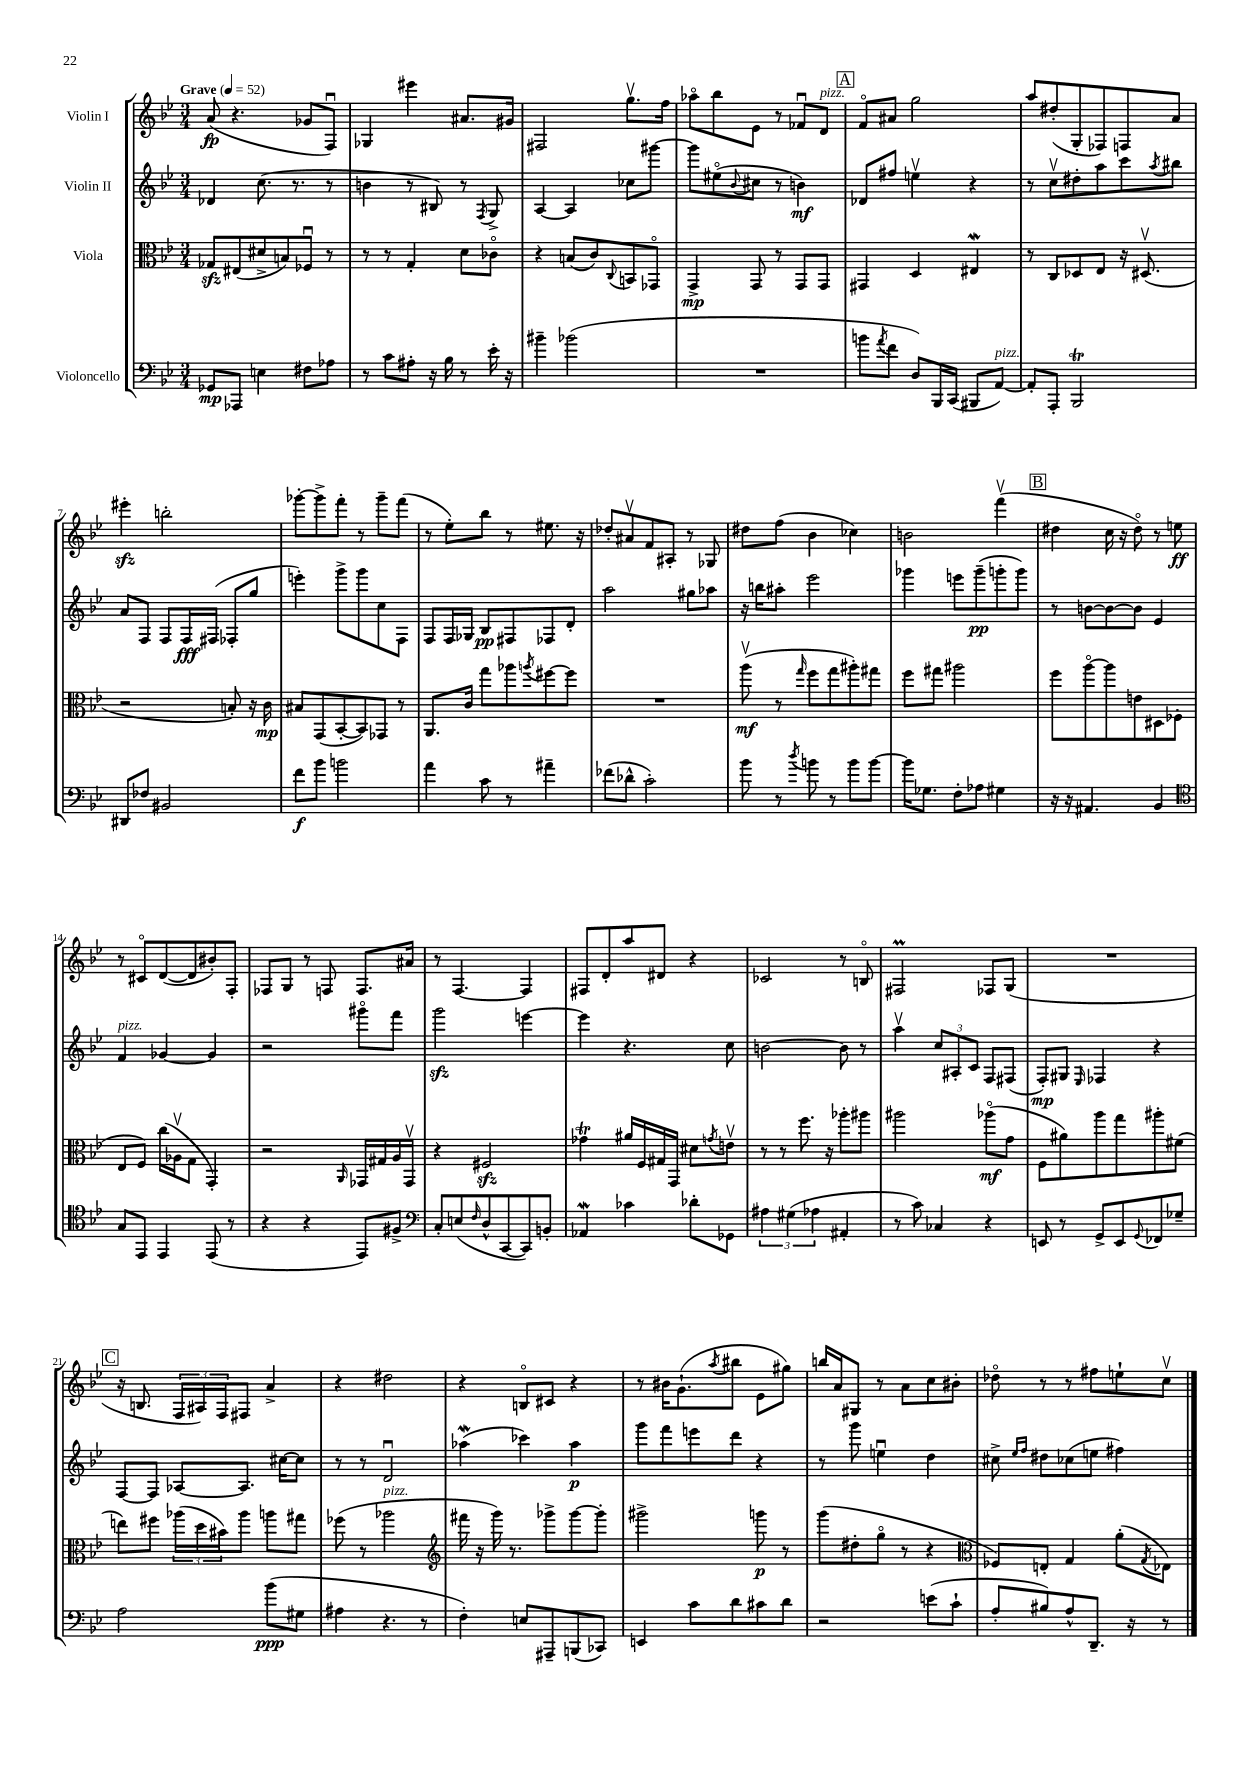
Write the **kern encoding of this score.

**kern	**kern	**kern	**kern
*staff4	*staff3	*staff2	*staff1
*clefF4	*clefC3	*clefG2	*clefG2
*k[b-e-]	*k[b-e-]	*k[b-e-]	*k[b-e-]
*M3/4	*M3/4	*M3/4	*M3/4
*MM52	*MM52	*MM52	*MM52
8GG-/L	8G-/L	4d-/	(8a/
8AAA-/J	(8E#/	.	4.r
4E\	8d#^/	(8.cc\	.
.	8B/)	.	.
.	.	8.r	.
8F#\L	8F-u/J	.	8g-/L
8A-\J	8r	8r	8Fu/J)
=	=	=	=
8r	8r	4b\	4G-/
8c\L	8r	.	.
8A#'\J	4G'/	8r	4eee#\
16r	.	8B#/)	.
16B-\	.	.	.
8r	8d\L	8r	8.a#/L
.	.	8qF/	.
16e-'\	8c-o\J	8G^/	.
16r	.	.	16g#/Jk
=	=	=	=
4b#~\	4r	[4A/	2F#/
(2b-\	(8B/L	4A/]	.
.	8c/)	.	.
.	8qqC/	.	.
.	8BB/	8cc-\L	8.ggv\L
.	8GG-o/J	[8ggg#\J	.
.	.	.	16ff\Jk
=	=	=	=
2.r	4GG^/	8ggg#\]L	8aa-o\L
.	.	(8ee#o\	8bb-\
.	.	8qqb-/	.
.	8GG/	8cc#\J	8e-\J
.	8r	8r	8r
.	8GG/L	4b\)	8f-u/L
.	8GG/J	.	8d/J
=	=	=	=
8b\L	4GG#/	8d-/L	8fo/L
8qa/	.	.	.
8f\J	.	8ff#/J	8a#/J
8D/L)	4D/	4eev\	2gg\
16BBB-/L	.	.	.
(16CC/JJ	.	.	.
8BBB#/L	4E#/	4r	.
[8AA/J)	.	.	.
=	=	=	=
8AA'/]L	8r	8r	8aa/L
8AAA'/J	8C/L	8ccv\L	(8dd#'/
2BBB-/	8D-/	8dd#'\	8G'/
.	8E-/J	8aa\	8F-/)
.	16r	8ccc\	8F/
.	(8.D#v/	.	.
.	.	8qaa/	.
.	.	8bb#\J	8a/J
=	=	=	=
8DD#/L	2r	8a/L	4eee#'\
8F-/J	.	8F/J	.
2BB#/	.	8F/L	2bb'\
.	.	16F/L	.
.	.	(16F#/JJ	.
.	8B'/)	8F-'/L	.
.	16r	8gg/J	.
.	16c\	.	.
=	=	=	=
8f\L	8B#/L	4eee'\)	[8ggg-'\L
8b-\J	(8GG/	.	8ggg-^\]
2b\	[8BB-'/	8ggg^\L	8fff'\J
.	8BB-/])	8ggg\	8r
.	8GG-/J	8cc\	8ggg-~\L
.	8r	8F\J	(8fff\J
=	=	=	=
4a\	8.AA/L	8F/L	8r
.	.	16F/L	8ee-'\L)
.	16c/Jk	16G-/JJ	.
8c\	8gg\L	8B-/L	8bb-\J
8r	8aa-\	8F#/	8r
.	8qaa/	.	.
4a#~\	[8ff#\	8F-/	8.ee#\
.	8ff#\]J	8d'/J	.
.	.	.	16r
=	=	=	=
(8f-\L	2.r	2aa\	8dd-'/L
8d-^^\J	.	.	8a#v/
2c'\)	.	.	8f/
.	.	.	8A#'/J
.	.	8gg#\L	8r
.	.	8aa-\J	8G-/
=	=	=	=
8b-\	(8aav\	16r	8dd#\L
.	.	16bb\LK	.
8r	8r	8aa#'\J	(8ff\J
8qdd/	16qqgg/	.	.
8b\	8ff\L	2eee-\	4b-\
8r	8gg\	.	.
8b\L	8aa#'\)	.	4cc-\)
[8b\J	8gg#\J	.	.
=	=	=	=
16b\]LK	8ff\L	4ggg-\	2b\
8.G-\J	.	.	.
.	8gg#\J	.	.
8F'\L	2aa#\	8eee\L	.
8A-\J	.	(8ggg-~\	.
4G#\	.	8ggg'\	(4fffv\
.	.	8ggg\J)	.
=	=	=	=
16r	8ff\L	8r	4dd#\
16r	.	.	.
4.AA#/	[8aao\	[8b\L	.
.	8aa\]	8b\_	16cc\
.	.	.	16r
.	8e\	8b\]J	8dd#o\)
4BB-/	8D#\	4e-/	8r
.	(8F-\J	.	8ee\
=	=	=	=
*clefC4	*	*	*
8G/L	8E-/L	4f/	8r
8EE-/J	8F/J)	.	8c#o/L
4EE-/	(16cc\LL	[4g-/	([8d/
.	16A-v\J	.	.
.	8G\J	.	8d/]
(8EE-/	4GG'/)	4g-/]	8b#'/)
8r	.	.	8F'/J
=	=	=	=
4r	2r	2r	8F-/L
.	.	.	8G/J
4r	.	.	8r
.	.	.	8F/
.	16qqAA/	.	.
8EE-/L)	16GG-/LL	8ggg#o\L	8.F/L
.	16G#/	.	.
8F#^/J	16A/	8fff\J	.
.	16GG-v/JJ	.	16a#/Jk
=	=	=	=
*clefF4	*	*	*
8C'/L	4r	2ggg\	8r
(8E/	.	.	[4.F/
16qqF/	.	.	.
8D^^/	2F#/	.	.
[8CC/	.	.	.
8CC/])	.	[4eee\	4F/]
8BB'/J	.	.	.
=	=	=	=
4AA-/	4g-\	4eee\]	8F#/L
.	.	.	8d'/
4c-\	16a#/LL	4.r	8aa/
.	16F/	.	.
.	16G#/	.	8d#/J
.	16GG/JJ	.	.
8d-'\L	8d#\L	.	4r
.	8qg/	.	.
8GG-\J	8ev\J	8cc\	.
=	=	=	=
6A#\	8r	[2b\	2c-/
.	8r	.	.
(6G#\	.	.	.
.	8.ff\	.	.
6A-\	.	.	.
.	16r	.	.
4AA#'/	8aa-'\L	8b\]	8r
.	8aa#\J	8r	8Bo/
=	=	=	=
8r	2aa#\	4aav\	2F#/
8c\)	.	.	.
4C-/	.	12cc/L	.
.	.	12A#'/	.
.	.	12c/J	.
4r	(8aa-o\L	8F/L	8F-/L
.	8g\J	(8F#/J	(8G/J
=	=	=	=
8EE/	8F\L	8F'/L)	2.r
8r	8a#\)	8G#/J	.
.	.	16qqE-/	.
8GG^/L	8aa\	4F-/	.
8EE/	8gg\	.	.
8qqGG/	.	.	.
8FF-/	8aa#'\	4r	.
8G-~/J	(8f#\J	.	.
=	=	=	=
2A\	8ee\L)	[8F/L	16r
.	.	.	8.B/
.	8ff#\J	8F/]J	.
.	(24aa-\LL	[8A-/L	24F/LL
.	24dd\	.	24A#/)
.	24b#\J)	.	24F/J
.	8aa-\J	8.A-/]J	8F#/J
(8b-\L	8aa\L	.	4a^/
.	.	[16cc#\LK	.
8G#\J	8gg#\J	8cc#\]J	.
=	=	=	=
4A#\	(8ff-\	8r	4r
.	8r	8r	.
4.r	2aa-\	2du/	2dd#\
8r	.	.	.
=	=	=	=
*	*clefG2	*	*
4F'\)	16fff#\	(4aa-\	4r
.	16r	.	.
.	16ggg\)	.	.
.	8.r	.	.
8E/L	.	4ccc-\)	8Bo/L
8AAA#~/	8ggg-^\L	.	8c#/J
(8BBB/	[8ggg-\	4aa-\	4r
8CC-/J)	8ggg-'\]J	.	.
=	=	=	=
4EE/	2ggg#^\	8ggg\L	8r
.	.	8fff\	16b#\LK
.	.	.	(8.g`\
8c\L	.	8eee\	.
.	.	.	8qaa/
8d\	.	8ddd\J	8bb#\J
8c#\	8ggg\	4r	8e-\L
8d\J	8r	.	8gg#\J)
=	=	=	=
2r	(8ggg\L	8r	16bb/LL
.	.	.	16a/J
.	8dd#'\	8ggg\	8G#/J
.	8ggo\J	4eeu\	8r
.	8r	.	8a\L
(8e\L	4r	4dd\	8cc\
8c`\J	.	.	8b#'\J
=	=	=	=
*	*clefC3	*	*
8A'/L	8F-/L)	8cc#^\	8dd-o\
.	.	16qqee-/LL	.
.	.	16qqff/JJ	.
8B#/)	8E'/J	8dd#\L	8r
8A^^/	4G/	(8cc-\	8r
8.DD~/J	.	8ee\J	8ff#\L
.	(8a'\L	4ff#\)	8ee`\
16r	.	.	.
.	8qG/	.	.
8r	8E-\J)	.	8ccv\J
==	==	==	==
*-	*-	*-	*-
